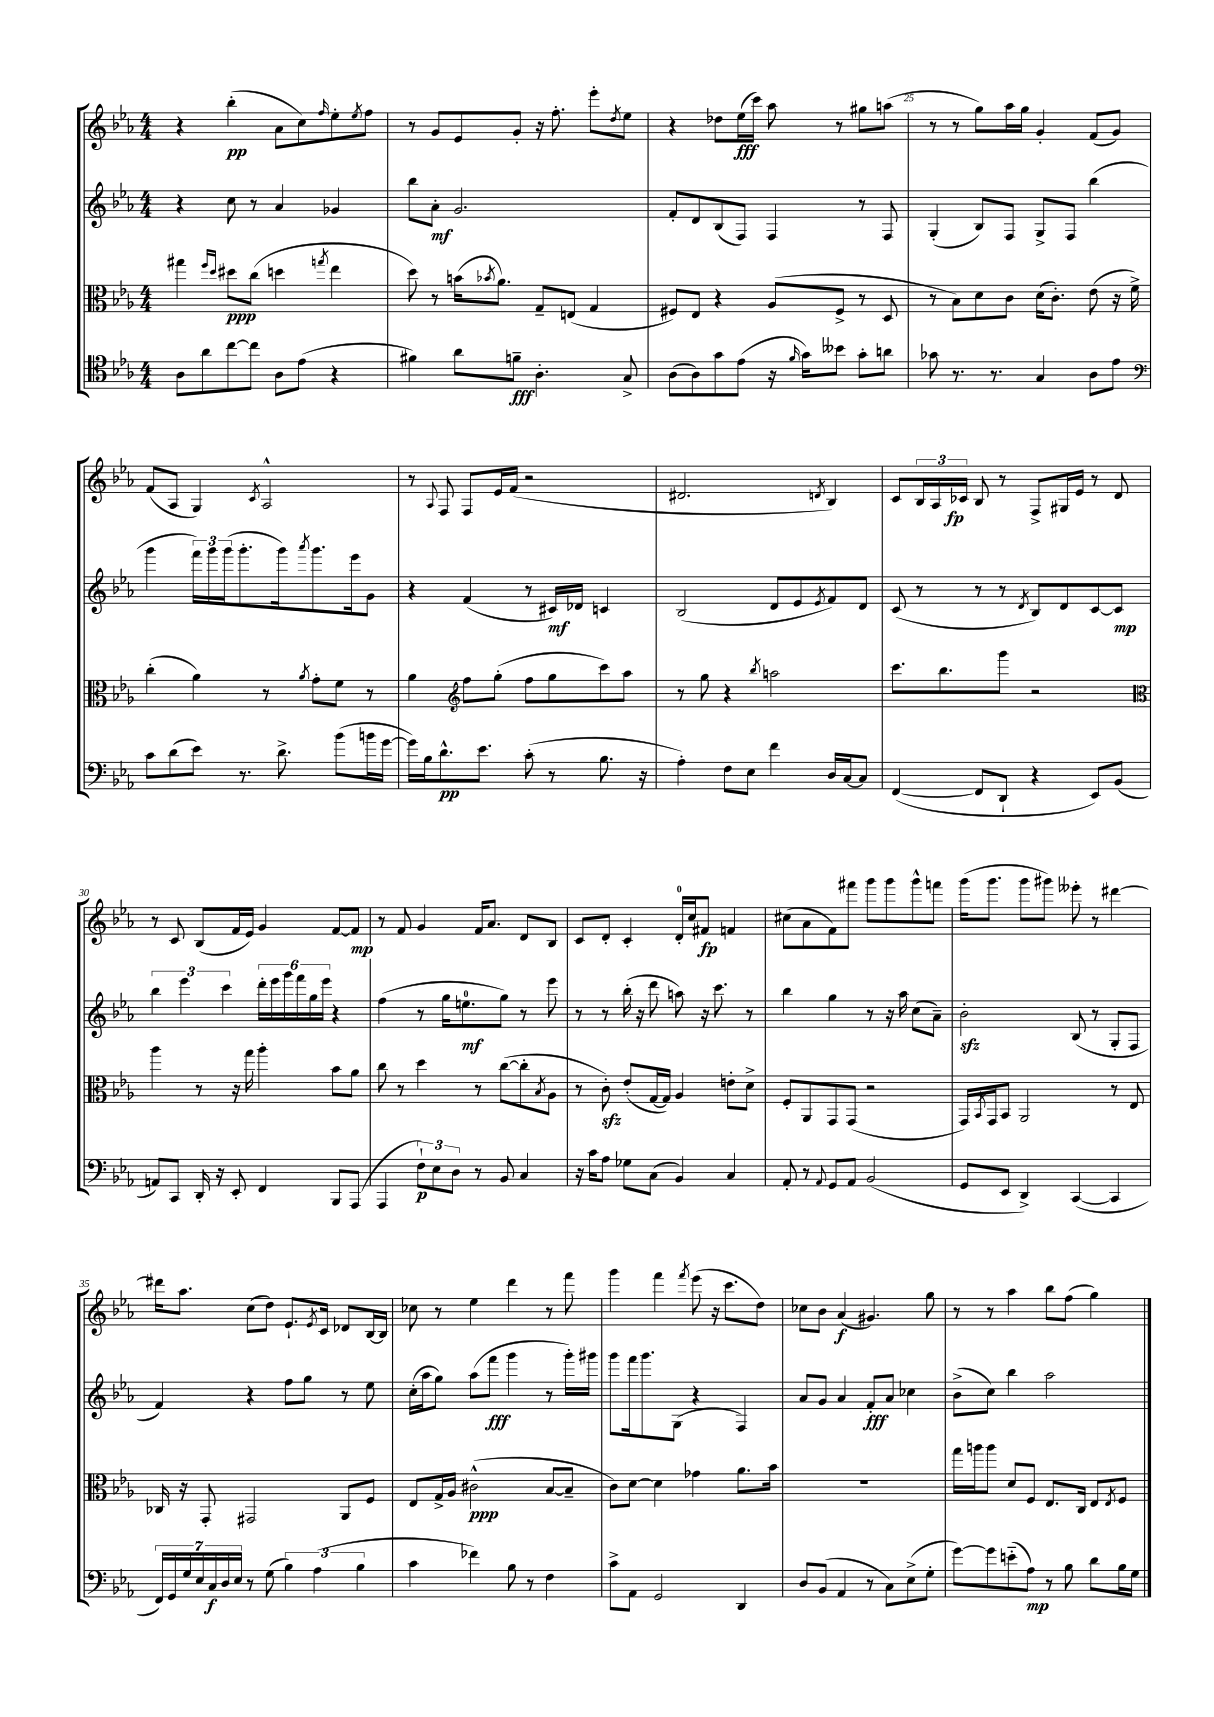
<<
\new StaffGroup <<
\new Staff = "s0" {
    \clef treble \key ees \major \numericTimeSignature \time 4/4
    r4 bes''4-.\pp( aes'8 c''8) \grace { f''16 } ees''8-. \acciaccatura { ees''8 } f''8 |
    r8 g'8 ees'8 g'8-. r16 f''8.-. ees'''8-. \acciaccatura { d''8 } ees''8 |
    r4 des''8 ees''16\fff( c'''16) aes''8 r8 gis''8 a''8( |
    r8 r8 g''8) aes''16 g''16 g'4-. f'8( g'8) |
    f'8( aes8 g4) \acciaccatura { c'8 } aes2-^ |
    r8 \appoggiatura { aes8 } f8 f8 ees'16 f'16( r2 |
    dis'2. \acciaccatura { d'8 } bes4) |
    c'8 \tuplet 3/2 { bes16 aes16 ces'16\fp } bes8 r8 f8-> gis16 ees'16 r8 d'8 |
    r8 c'8 bes8( f'16 ees'16) g'4 f'8~ f'8\mp |
    r8 f'8 g'4 f'16 aes'8. d'8 bes8 |
    c'8 d'8-. c'4-. d'16-0-. c''16 fis'8\fp f'4 |
    cis''8( aes'8 f'8) fis'''8 g'''8 g'''8 g'''8-^ f'''8 |
    g'''16( g'''8. g'''8 gis'''8) eeses'''8-. r8 dis'''4~ |
    dis'''16 aes''8. c''8( d''8) ees'8.-! \acciaccatura { ees'8 } c'16 des'8 bes16~ bes16 |
    ces''8 r8 ees''4 d'''4 r8 f'''8 |
    g'''4 f'''4 \acciaccatura { f'''8 } ees'''8( r16 c'''8. d''8) |
    ces''8 bes'8 aes'4\f( gis'4.) g''8 |
    r8 r8 aes''4 bes''8 f''8( g''4) \bar "|." |
}
\new Staff = "s1" {
    \clef treble \key ees \major \numericTimeSignature \time 4/4
    r4 c''8 r8 aes'4 ges'4 |
    bes''8 aes'8-.\mf g'2. |
    f'8-. d'8 bes8( f8) f4 r8 f8 |
    g4-.( bes8) f8 g8-> f8 bes''4( |
    g'''4 \tuplet 3/2 { f'''16) g'''16 g'''16( } g'''8.-. g'''16) \acciaccatura { aes'''8 } g'''8. ees'''16 g'8 |
    r4 f'4( r8 cis'16\mf) des'16 c'4 |
    bes2( d'8 ees'8 \acciaccatura { ees'8 } f'8) d'8 |
    c'8( r8 r8 r8 \acciaccatura { d'8 } bes8) d'8 c'8~ c'8\mp |
    \tuplet 3/2 { bes''4 ees'''4 c'''4 } \tuplet 6/4 { d'''16-. ees'''16 g'''16 f'''16 g''16 ees'''16 } r4 |
    f''4( r8 g''16 e''8.-0\mf g''8) r8 ees'''8 |
    r8 r8 bes''16-.( r16 d'''8 a''8) r16 c'''8. r8 |
    bes''4 g''4 r8 r16 aes''16 c''8( aes'8--) |
    bes'2-.\sfz bes8( r8 g8-. f8 |
    f'4) r4 f''8 g''8 r8 ees''8 |
    c''16-.( aes''16 g''8) aes''8( f'''8\fff g'''4 r8 g'''16-.) gis'''16 |
    g'''8 f'''16 g'''8. g8( r4 f4) |
    aes'8 g'8 aes'4 f'8-.\fff aes'8 ces''4 |
    bes'8->( c''8) bes''4 aes''2 \bar "|." |
}
\new Staff = "s2" {
    \clef alto \key ees \major \numericTimeSignature \time 4/4
    gis''4 \grace { f''16 d''16 } dis''8\ppp c''8( d''4 \acciaccatura { g''8 } ees''4 |
    d''8) r8 b'16( \acciaccatura { bes'8 } aes'8.) g8-- e8( g4 |
    fis8) ees8 r4 aes8( fis8-> r8 d8 |
    r8 bes8) d'8 c'8 d'16( c'8.-.) ees'8( r16 f'16->) |
    c''4-.( aes'4) r8 \acciaccatura { aes'8 } g'8-. f'8 r8 |
    aes'4 \clef treble f''8 g''8-.( f''8 g''8 c'''8) aes''8 |
    r8 g''8 r4 \acciaccatura { bes''8 } a''2 |
    c'''8. bes''8. g'''8 r2 |
    \clef alto aes''4 r8 r16 g''16 aes''4-. bes'8 aes'8 |
    c''8 r8 d''4 r8 c''8~( c''8-. \acciaccatura { bes8 } aes8 |
    r8 c'8-.\sfz) ees'8-.( g16~ g16) aes4 e'8-. d'8-> |
    f8-. aes,8 g,8 g,8( r2 |
    g,16) \acciaccatura { bes,8 } g,16 bes,8 aes,2 r8 ees8 |
    ces16 r16 g,8-. gis,2 aes,8 f8 |
    ees8 g16-> aes16 cis'2-^\ppp( bes8~ bes8-- |
    c'8) d'8~ d'4 ges'4 aes'8. bes'16 |
    R1 |
    g''16 a''16 a''8 d'8 f8 ees8. c16 ees8 \acciaccatura { ees8 } f8 \bar "|." |
}
\new Staff = "s3" {
    \clef tenor \key ees \major \numericTimeSignature \time 4/4
    aes8 aes'8 c''8~ c''8 aes8 ees'8( r4 |
    fis'4) aes'8 f'8--\fff aes4.-. g8-> |
    aes8( aes8) g'8 ees'8( r16 \grace { f'16 } g'16) beses'8 g'8-. a'8 |
    ges'8 r8. r8. g4 aes8 ees'8 |
    \clef bass c'8 d'8( ees'8) r8. d'8.-> bes'8( b'16 g'16~ |
    g'16) bes16 d'8.-^\pp ees'8. c'8-.( r8 bes8. r16 |
    aes4-.) f8 ees8 f'4 d16 c16~ c8 |
    f,4~( f,8 d,8-! r4 ees,8) bes,8( |
    a,8) c,8 d,16-. r16 ees,8-. f,4 bes,,8 aes,,8( |
    aes,,4 \tuplet 3/2 { f8-!\p) ees8 d8 } r8 bes,8 c4 |
    r16 c'16 aes8 ges8 c8( bes,4) c4 |
    aes,8-. r8 \appoggiatura { aes,8 } g,8 aes,8 bes,2( |
    g,8 ees,8 d,4->) c,4~( c,4 |
    \tuplet 7/4 { f,16) g,16 g16 ees16 c16\f d16 ees16 } r8 g8( \tuplet 3/2 { bes4) aes4( bes4 } |
    c'4 fes'4) bes8 r8 f4 |
    c'8-> aes,8 g,2 d,4 |
    d8 bes,8( aes,4 r8 c8) ees8->( g8-. |
    g'8~) g'8 e'8-_( aes8\mp) r8 bes8 d'8 bes16 g16 \bar "|." |
}
>>
>>
\layout { \context { \Score currentBarNumber = #22 \override BarNumber.break-visibility = ##(#f #t #t) barNumberVisibility = #(every-nth-bar-number-visible 5) } }
